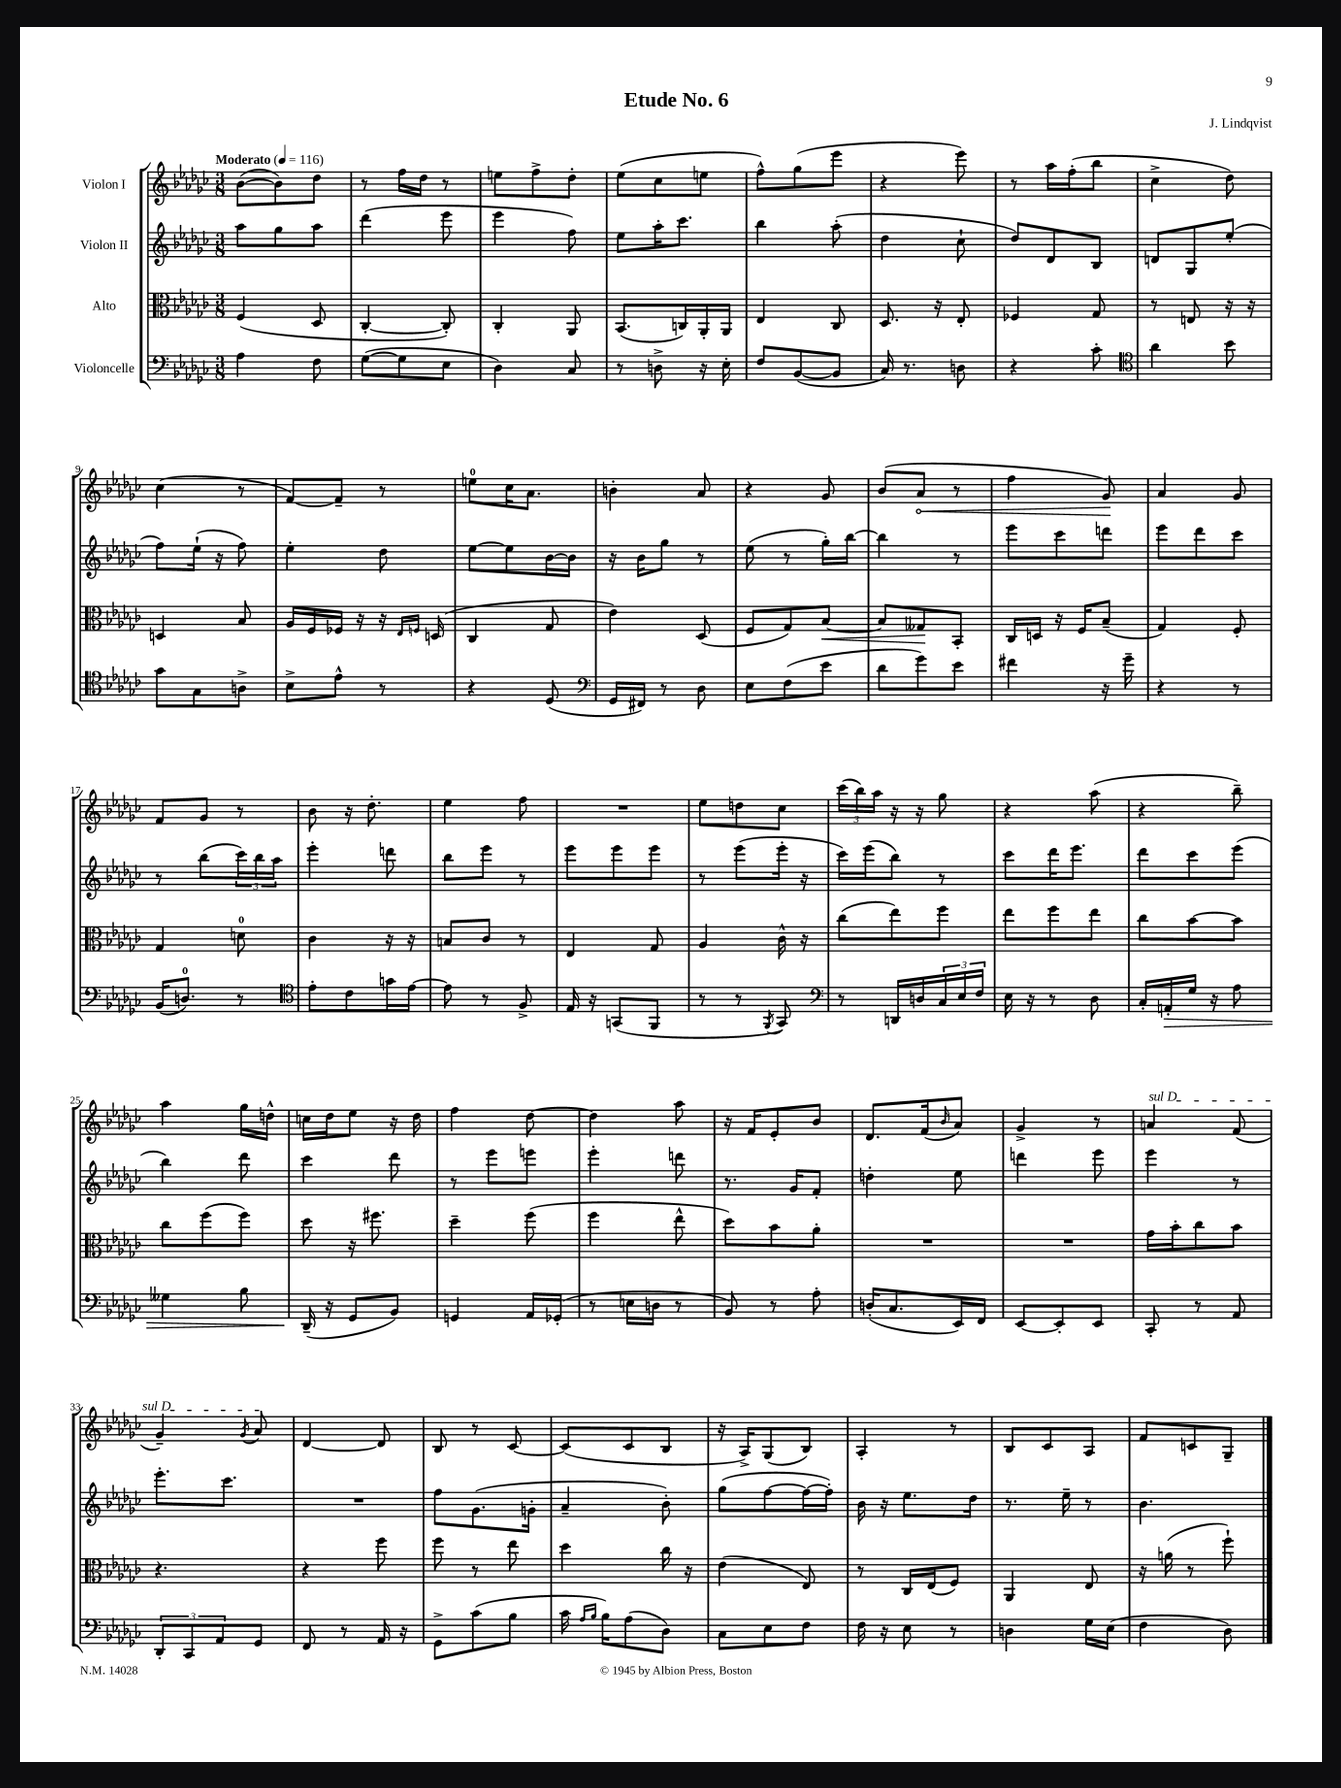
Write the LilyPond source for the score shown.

\header { title = "Etude No. 6" composer = "J. Lindqvist" }
<<
\new StaffGroup <<
\new Staff = "s0" \with { instrumentName = "Violon I" } {
    \clef treble \key ges \major \numericTimeSignature \time 3/8 \tempo "Moderato" 4 = 116
    bes'8~( bes'8) des''8 |
    r8 f''16 des''16 r8 |
    e''8 f''8-> des''8-. |
    ees''8( ces''8 e''8 |
    f''8-^) ges''8( ees'''8 |
    r4 ees'''8) |
    r8 aes''16 f''16-.( bes''8 |
    ces''4-> des''8) |
    ces''4( r8 |
    f'8~) f'8-- r8 |
    e''8-0 ces''16 aes'8. |
    b'4-. aes'8 |
    r4 ges'8 |
    bes'8( \once \override Hairpin.circled-tip = ##t aes'8\< r8 |
    f''4 ges'8\!) |
    aes'4 ges'8 |
    f'8 ges'8 r8 |
    bes'8 r16 des''8.-. |
    ees''4 f''8 |
    R4. |
    ees''8 d''8 ces''8 |
    \tuplet 3/2 { ces'''16( bes''16) aes''16 } r16 r16 ges''8 |
    r4 aes''8( |
    r4 bes''8--) |
    aes''4 ges''16 d''16-^ |
    c''16 des''16 ees''8 r16 des''16 |
    f''4 des''8~ |
    des''4 aes''8 |
    r16 f'16 ees'8-. bes'8 |
    des'8. f'16( \grace { bes'16 } aes'8) |
    ges'4-> r8 |
    \once \override TextSpanner.bound-details.left.text = \markup { \italic "sul D" } a'4\startTextSpan f'8( |
    ges'4--) \acciaccatura { ges'8 } aes'8\stopTextSpan |
    des'4~ des'8 |
    bes8 r8 ces'8~ |
    ces'8( ces'8 bes8 |
    r16 aes16->) ges8( bes8) |
    aes4-. r8 |
    bes8 ces'8 aes8 |
    f'8 c'8 ges8-- \bar "|." |
}
\new Staff = "s1" \with { instrumentName = "Violon II" } {
    \clef treble \key ges \major \numericTimeSignature \time 3/8
    aes''8 ges''8 aes''8 |
    des'''4( ees'''8 |
    ees'''4 f''8) |
    ees''8 aes''16-. ces'''8. |
    bes''4 aes''8-.( |
    des''4 ces''8-! |
    des''8) des'8 bes8 |
    d'8 ges8 ees''8-.( |
    f''8) ees''16-!( r16 f''8) |
    ees''4-. des''8 |
    ees''8~ ees''8 bes'16~ bes'16 |
    r16 bes'16 ges''8 r8 |
    ees''8( r8 ges''16-.) bes''16~ |
    bes''4 r8 |
    ees'''8 ces'''8 d'''8 |
    ees'''8 des'''8 ces'''8 |
    r8 bes''8( \tuplet 3/2 { ces'''16) bes''16 aes''16 } |
    ees'''4-. d'''8 |
    bes''8 ees'''8 r8 |
    ees'''8 ees'''8 ees'''8 |
    r8 ees'''8( ees'''16-. r16 |
    ces'''16) ees'''16( bes''8) r8 |
    ces'''8 des'''16 ees'''8. |
    des'''8 ces'''8 ees'''8( |
    bes''4) des'''8 |
    ces'''4 des'''8 |
    r8 ees'''8 e'''8 |
    ees'''4-. d'''8 |
    r8. ges'16 f'8-. |
    d''4-. ees''8 |
    d'''4 ees'''8 |
    ees'''4 r8 |
    ees'''8.-. ces'''8. |
    R4. |
    f''8 ges'8.( g'16-. |
    aes'4-- bes'8-.) |
    ges''8( f''8~ f''16~ f''16-.) |
    bes'16 r16 ees''8. des''16 |
    r8. ees''16-- r8 |
    bes'4. \bar "|." |
}
\new Staff = "s2" \with { instrumentName = "Alto" } {
    \clef alto \key ges \major \numericTimeSignature \time 3/8
    f4( des8 |
    ces4~-. ces8-.) |
    ces4-. aes,8 |
    bes,8.( c16) aes,16-. aes,16 |
    ees4 ces8 |
    des8. r16 ees8-. |
    fes4 ges8 |
    r8 e8 r16 r16 |
    d4 bes8 |
    aes16 f16 fes16 r16 r16 \grace { ees16 f16 } d16( |
    ces4 ges8 |
    ees'4) des8( |
    f8 ges8) bes8~\< |
    bes8 geses8\! bes,8-. |
    ces16 d16 r16 f16 bes8--( |
    ges4) f8-. |
    ges4 d'8-0 |
    ces'4 r16 r16 |
    b8 ces'8 r8 |
    ees4 ges8 |
    aes4 ces'16-^ r16 |
    ces''8( ees''8) f''8 |
    ees''8 f''8 ees''8 |
    ces''8 bes'8~ bes'8 |
    ces''8 f''8( f''8) |
    des''8 r16 fis''8. |
    des''4-- f''8( |
    f''4 ees''8-^ |
    des''8) bes'8 aes'8-. |
    R4. |
    R4. |
    ges'16 bes'16-. ces''8 bes'8 |
    r4. |
    r4 f''8 |
    f''8 r8 ees''8 |
    des''4 ces''16 r16 |
    ees'4( ees8) |
    r8 ces16 ees16( f8) |
    aes,4 ees8 |
    r16 a'16( r8 f''8-!) \bar "|." |
}
\new Staff = "s3" \with { instrumentName = "Violoncelle" } {
    \clef bass \key ges \major \numericTimeSignature \time 3/8
    aes4 f8 |
    ges8~( ges8 ees8 |
    des4) ces8 |
    r8 d8-> r16 ees16-. |
    f8 bes,8~( bes,8 |
    ces16) r8. d8 |
    r4 ces'8-. |
    \clef tenor aes'4 bes'8 |
    ges'8 ges8 a8-> |
    bes8-> ees'8-^ r8 |
    r4 des8( |
    \clef bass ges,16 fis,16) r8 des8 |
    ees8 f8( ees'8 |
    des'8 ges'8) ees'8 |
    fis'4 r16 ges'16-- |
    r4 r8 |
    bes,16( d8.-0) r8 |
    \clef tenor ees'8-. ces'8 g'16 ees'16~ |
    ees'8 r8 f8-> |
    ees16 r16 g,8( f,8 |
    r8 r8 \acciaccatura { f,8 } ges,8) |
    \clef bass r8 d,16 d16 \tuplet 3/2 { ces16 ees16 f16 } |
    ees16 r16 r8 des8 |
    ces16-. a,16-.\> ges16 r16 aes8 |
    geses4 bes8 |
    des,16--\!( r16 ges,8 bes,8) |
    g,4 aes,16 ges,16-.( |
    r8 e16 d16 r8 |
    bes,8) r8 aes8-. |
    d16-.( ces8. ees,16) f,16 |
    ees,8~ ees,8-. ees,8 |
    ces,8-. r8 aes,8 |
    \tuplet 3/2 { des,8-. ces,8 aes,8 } ges,8 |
    f,8 r8 aes,16 r16 |
    ges,8-> ces'8( bes8 |
    ces'16 \grace { aes16 bes16 } bes16) aes8( des8) |
    ces8 ees8 f8 |
    f16 r16 ees8 r8 |
    d4 ges16 ees16( |
    f4 des8) \bar "|." |
}
>>
>>
